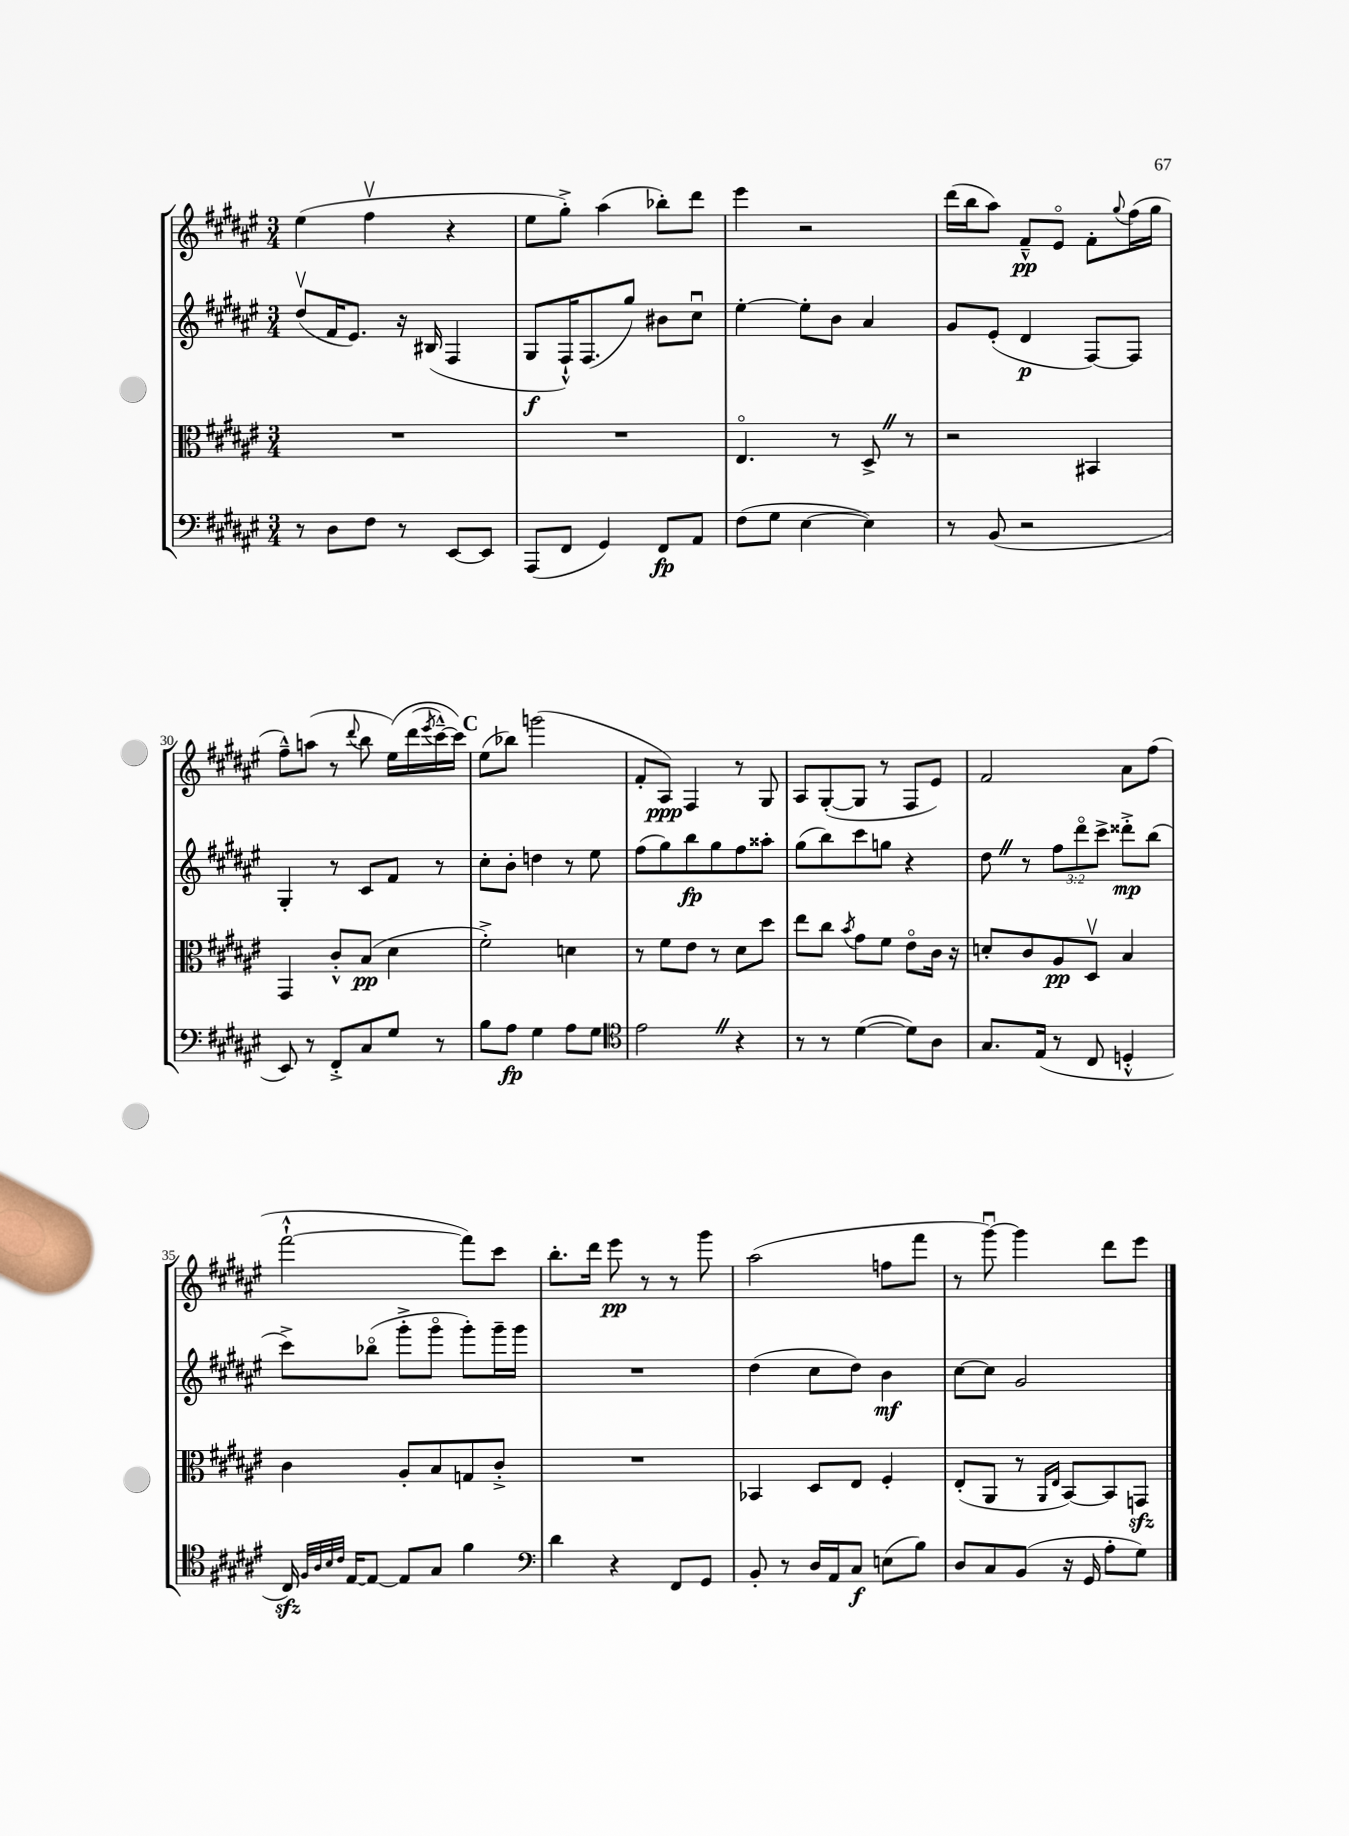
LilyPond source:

<<
\new StaffGroup <<
\new Staff = "s0" {
    \clef treble \key fis \major \numericTimeSignature \time 3/4
    eis''4( fis''4\upbow r4 |
    eis''8 gis''8-.->) ais''4( bes''8-.) dis'''8 |
    eis'''4 r2 |
    dis'''16( b''16 ais''8) fis'8---^\pp eis'8\flageolet fis'8-. \appoggiatura { gis''8 } fis''16( gis''16 |
    fis''8---^) a''8( r8 \appoggiatura { dis'''8 } b''8 eis''16)\( dis'''16( \acciaccatura { eis'''8 } cis'''16~---^) cis'''16\) |
    \mark \markup { \bold "C" } eis''8( bes''8) g'''2( |
    fis'8-. ais8\ppp) fis4 r8 gis8 |
    ais8 gis8~-.( gis8 r8 fis8 eis'8) |
    fis'2 ais'8 fis''8( |
    fis'''2~-!-^ fis'''8) cis'''8 |
    b''8.-. dis'''16 eis'''8\pp r8 r8 gis'''8 |
    ais''2( f''8 fis'''8 |
    r8 gis'''8~\downbow) gis'''4 dis'''8 eis'''8 \bar "|." |
}
\new Staff = "s1" {
    \clef treble \key fis \major \numericTimeSignature \time 3/4 \override Staff.TupletNumber.text = #tuplet-number::calc-fraction-text
    dis''8\upbow( fis'16 eis'8.) r16 bis16( fis4 |
    gis8\f fis16-!-^) fis8.( gis''8) bis'8 cis''8\downbow |
    eis''4~-. eis''8-. b'8 ais'4 |
    gis'8 eis'8-.( dis'4\p fis8~) fis8 |
    gis4-. r8 cis'8 fis'8 r8 |
    \mark \markup { \bold "C" } cis''8-. b'8-. d''4 r8 eis''8 |
    fis''8( gis''8) b''8\fp gis''8 fis''8 aisis''8-. |
    gis''8( b''8) cis'''8 g''8 r4 |
    dis''8 \once \override BreathingSign.text = \markup { \musicglyph "scripts.caesura.straight" } \breathe r8 \tuplet 3/2 { fis''8 dis'''8\flageolet cis'''8-> } disis'''8-.->\mp b''8( |
    cis'''8->) bes''8\flageolet( gis'''8-.-> gis'''8\flageolet gis'''8-.) gis'''16-- gis'''16 |
    R2. |
    dis''4( cis''8 dis''8) b'4\mf |
    cis''8~ cis''8 gis'2 \bar "|." |
}
\new Staff = "s2" {
    \clef alto \key fis \major \numericTimeSignature \time 3/4
    R2. |
    R2. |
    eis4.\flageolet r8 dis8-> \once \override BreathingSign.text = \markup { \musicglyph "scripts.caesura.straight" } \breathe r8 |
    r2 bis,4 |
    gis,4 cis'8-.-^ b8\pp( dis'4 |
    \mark \markup { \bold "C" } fis'2-.->) d'4 |
    r8 fis'8 eis'8 r8 dis'8 dis''8 |
    eis''8 cis''8 \acciaccatura { b'8 } gis'8 fis'8 eis'8\flageolet cis'16 r16 |
    d'8-. cis'8 ais8\pp dis8\upbow b4 |
    cis'4 ais8-. b8 g8 cis'8-.-> |
    R2. |
    bes,4 dis8 eis8 fis4-. |
    eis8-.( ais,8 r8 \grace { ais,16 eis16 } b,8~) b,8 g,8\sfz \bar "|." |
}
\new Staff = "s3" {
    \clef bass \key fis \major \numericTimeSignature \time 3/4
    r8 dis8 fis8 r8 eis,8~ eis,8 |
    ais,,8( fis,8 gis,4) fis,8\fp ais,8 |
    fis8( gis8 eis4~ eis4) |
    r8 b,8( r2 |
    eis,8) r8 fis,8-.-> cis8 gis8 r8 |
    \mark \markup { \bold "C" } b8 ais8\fp gis4 ais8 gis8 |
    \clef tenor eis'2 \once \override BreathingSign.text = \markup { \musicglyph "scripts.caesura.straight" } \breathe r4 |
    r8 r8 dis'4~( dis'8) ais8 |
    gis8. eis16( r8 cis8 d4-.-^ |
    cis16\sfz) \grace { fis32 ais32 b32 cis'32 } eis16~ eis8~ eis8 gis8 fis'4 |
    \clef bass dis'4 r4 fis,8 gis,8 |
    b,8-. r8 dis16 ais,16 cis8\f e8( b8) |
    dis8 cis8 b,8( r16 gis,16 ais8-. gis8) \bar "|." |
}
>>
>>
\layout { \context { \Score currentBarNumber = #26 \override BarNumber.break-visibility = ##(#f #t #t) barNumberVisibility = #(every-nth-bar-number-visible 5) } }
